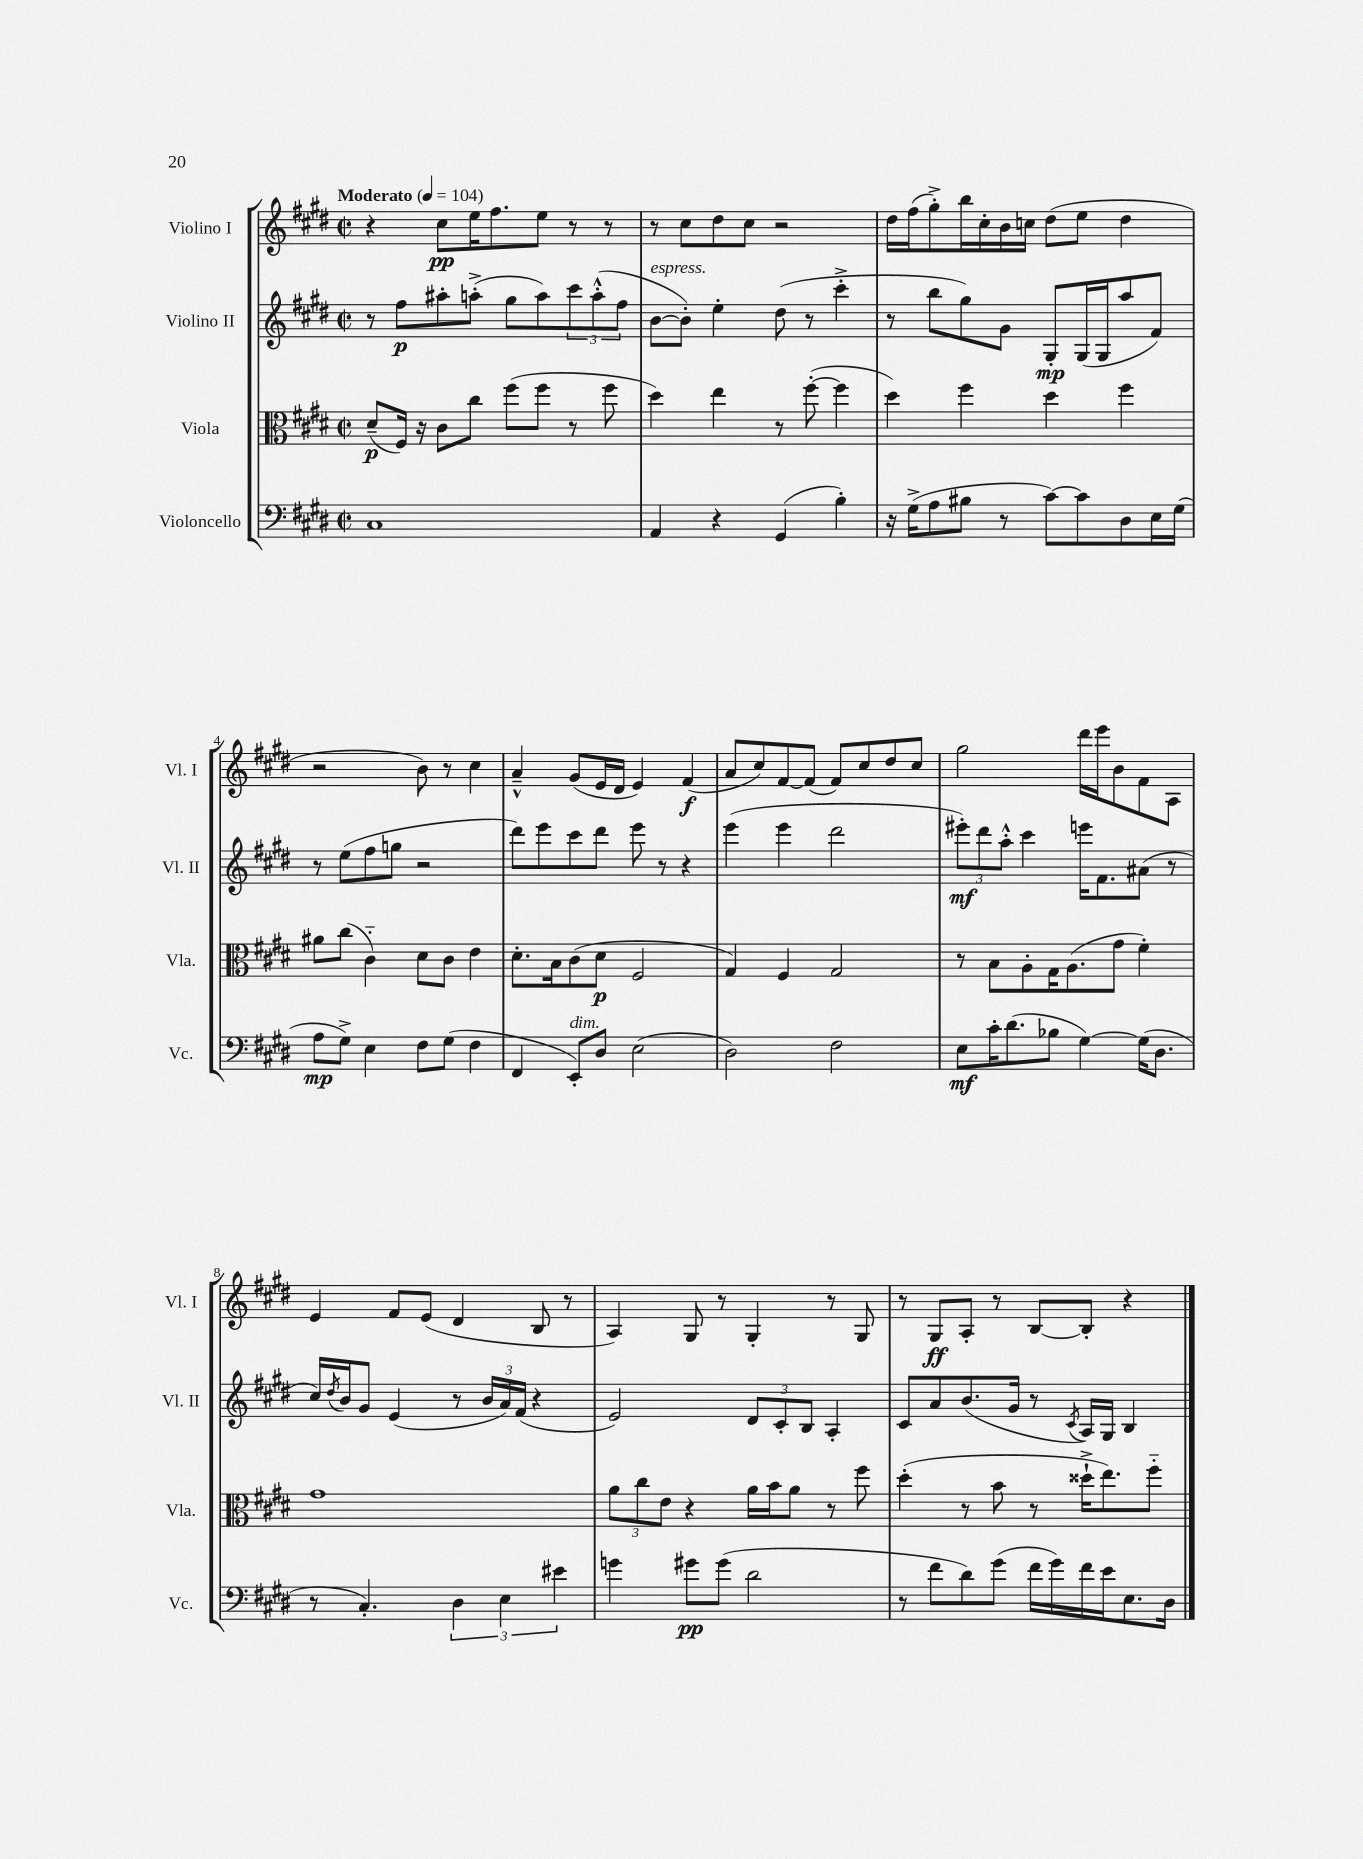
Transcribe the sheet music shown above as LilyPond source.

<<
\new StaffGroup <<
\new Staff = "s0" \with { instrumentName = "Violino I" shortInstrumentName = "Vl. I" } {
    \clef treble \key e \major \defaultTimeSignature \time 2/2 \tempo "Moderato" 4 = 104
    r4 cis''8\pp e''16 fis''8. e''8 r8 r8 |
    r8 cis''8 dis''8 cis''8 r2 |
    dis''16 fis''16( gis''8-.->) b''16 cis''16-. b'16 c''16 dis''8( e''8 dis''4 |
    r2 b'8) r8 cis''4 |
    a'4---^ gis'8( e'16 dis'16 e'4) fis'4\f( |
    a'8 cis''8) fis'8~ fis'8( fis'8) cis''8 dis''8 cis''8 |
    gis''2 dis'''16 e'''16 b'8 fis'8 a8 |
    e'4 fis'8 e'8( dis'4 b8 r8 |
    a4) gis8 r8 gis4-. r8 gis8 |
    r8 gis8\ff a8-. r8 b8~ b8-. r4 \bar "|." |
}
\new Staff = "s1" \with { instrumentName = "Violino II" shortInstrumentName = "Vl. II" } {
    \clef treble \key e \major \defaultTimeSignature \time 2/2
    r8 fis''8\p ais''8-. a''8-.->( gis''8 a''8) \tuplet 3/2 { cis'''8 a''8-.-^( fis''8 } |
    b'8~^\markup { \italic "espress." } b'8-.) e''4-. dis''8( r8 cis'''4-.-> |
    r8 b''8 gis''8) gis'8 gis8-.\mp gis16( gis16 a''8 fis'8) |
    r8 e''8( fis''8 g''8 r2 |
    dis'''8) e'''8 cis'''8 dis'''8 e'''8 r8 r4 |
    e'''4( e'''4 dis'''2 |
    \tuplet 3/2 { eis'''8-.\mf) dis'''8 a''8-.-^ } cis'''4 e'''16 fis'8. ais'8( r8 |
    cis''16) \acciaccatura { dis''8 } b'16 gis'8 e'4( r8 \tuplet 3/2 { b'16 a'16) fis'16( } r4 |
    e'2) \tuplet 3/2 { dis'8 cis'8-. b8 } a4-. |
    cis'8 a'8 b'8.( gis'16 r8 \acciaccatura { cis'8 } a16) gis16 b4 \bar "|." |
}
\new Staff = "s2" \with { instrumentName = "Viola" shortInstrumentName = "Vla." } {
    \clef alto \key e \major \defaultTimeSignature \time 2/2
    dis'8--\p( fis16) r16 cis'8 cis''8 fis''8( fis''8 r8 fis''8 |
    dis''4) e''4 r8 fis''8~-.( fis''4 |
    dis''4) fis''4 dis''4 fis''4 |
    ais'8 cis''8( cis'4-_) dis'8 cis'8 e'4 |
    dis'8.-. b16 cis'8( dis'8\p fis2 |
    gis4) fis4 gis2 |
    r8 b8 a8-. gis16 a8.( gis'8 fis'4-.) |
    gis'1 |
    \tuplet 3/2 { a'8 cis''8 e'8 } r4 a'16 b'16 a'8 r8 fis''8 |
    dis''4-.( r8 b'8 r8 disis''16-!-> e''8.) fis''8-_ \bar "|." |
}
\new Staff = "s3" \with { instrumentName = "Violoncello" shortInstrumentName = "Vc." } {
    \clef bass \key e \major \defaultTimeSignature \time 2/2
    cis1 |
    a,4 r4 gis,4( b4-.) |
    r16 gis16->( a8 bis8 r8 cis'8~) cis'8 dis8 e16 gis16( |
    a8\mp gis8->) e4 fis8 gis8( fis4 |
    fis,4 e,8-.^\markup { \italic "dim." }) dis8 e2( |
    dis2) fis2 |
    e8\mf cis'16-. dis'8.( bes8 gis4~) gis16( dis8. |
    r8 cis4.-.) \tuplet 3/2 { dis4 e4 eis'4 } |
    g'4 gis'8\pp gis'8( dis'2 |
    r8 fis'8 dis'8) gis'8( fis'16 gis'16) fis'16 e'16 e8. dis16 \bar "|." |
}
>>
>>
